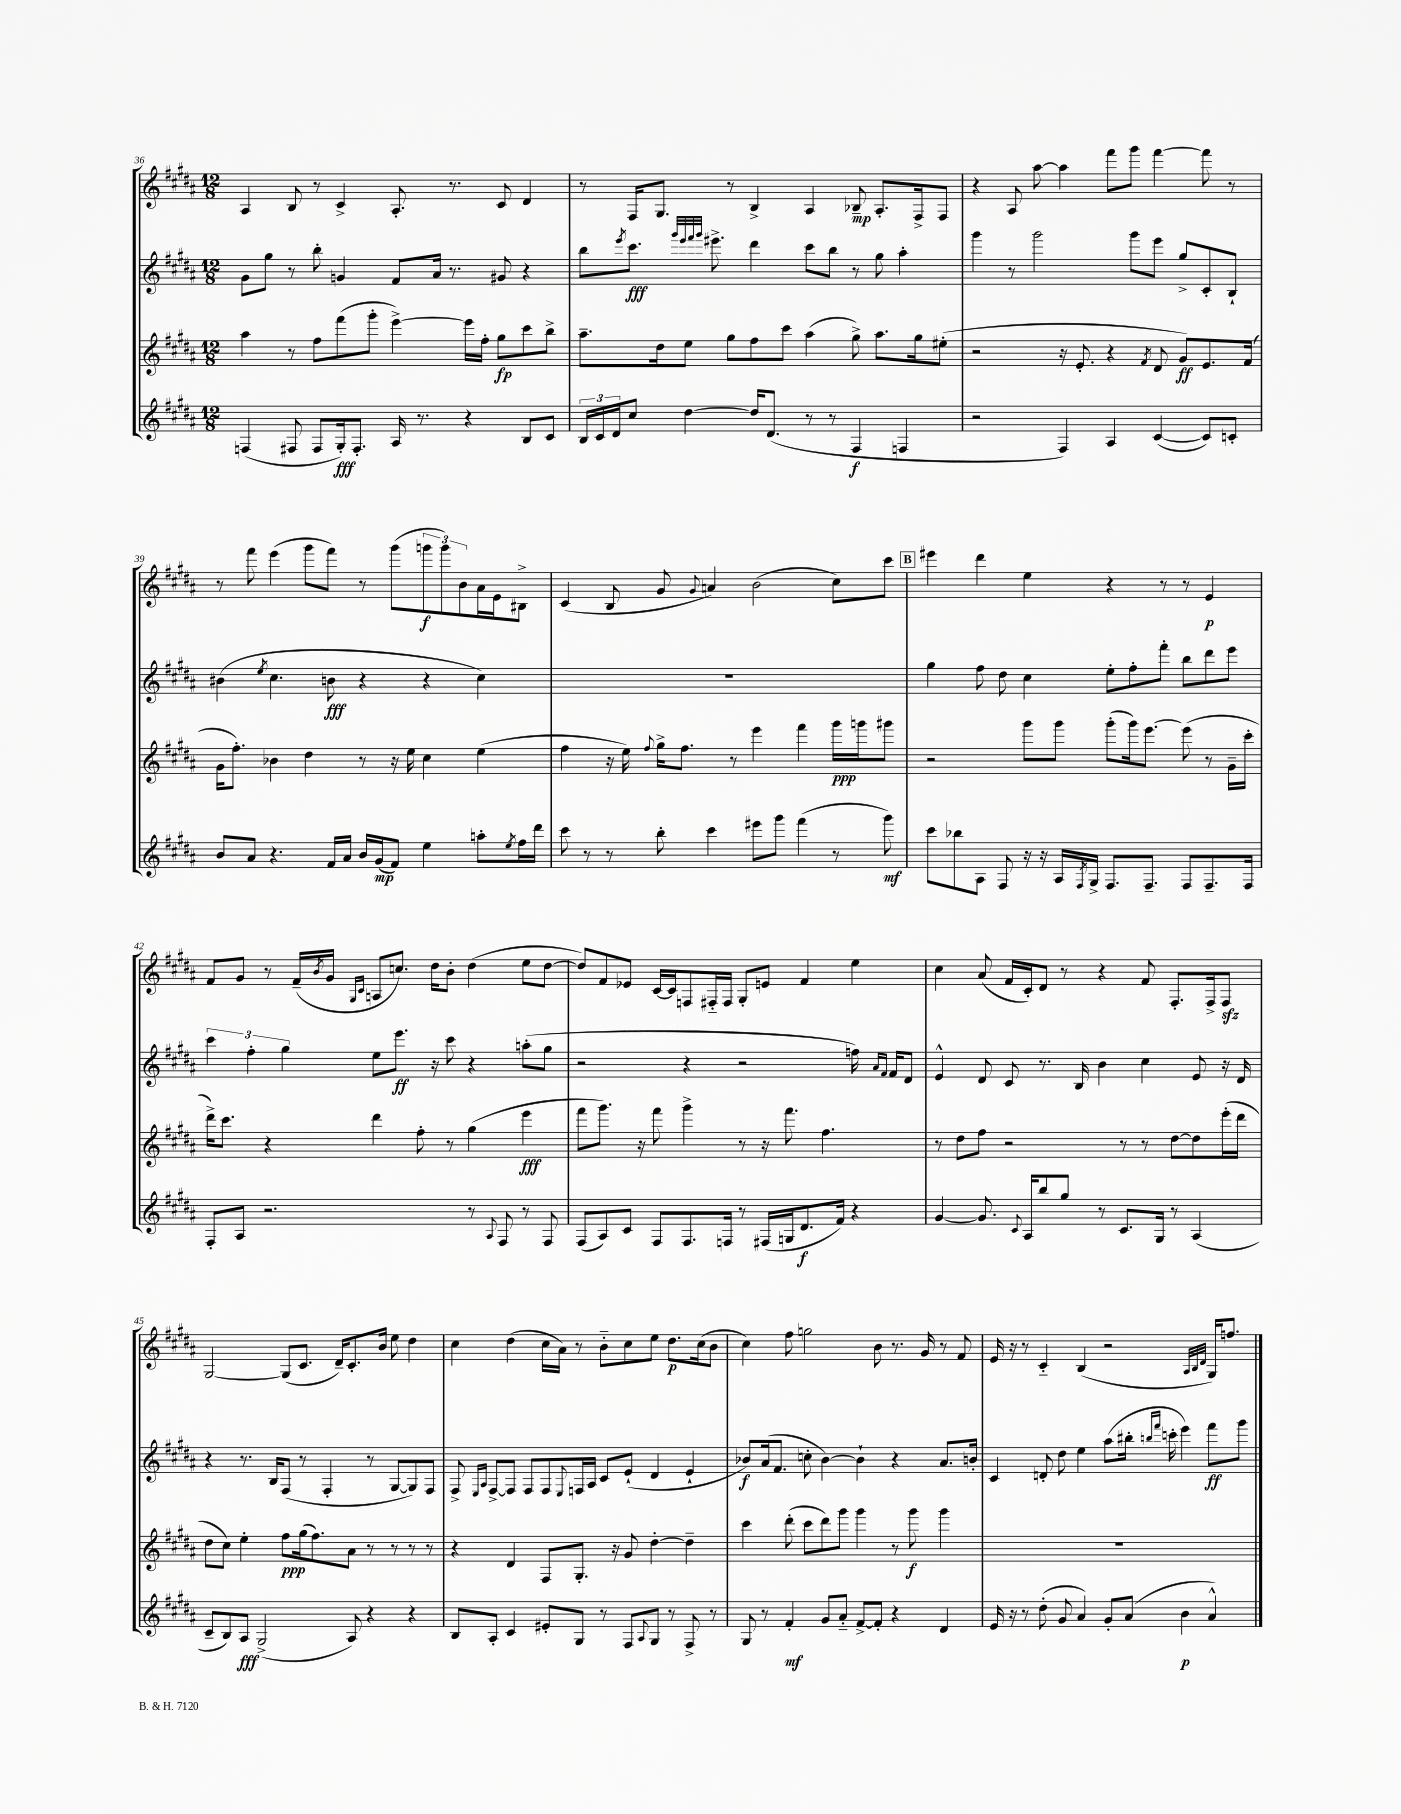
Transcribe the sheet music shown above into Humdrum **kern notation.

**kern	**dynam	**kern	**dynam	**kern	**dynam	**kern	**dynam
*part4	*part4	*part3	*part3	*part2	*part2	*part1	*part1
*staff4	*staff4	*staff3	*staff3	*staff2	*staff2	*staff1	*staff1
*clefG2	*	*clefG2	*	*clefG2	*	*clefG2	*
*k[f#c#g#d#a#]	*	*k[f#c#g#d#a#]	*	*k[f#c#g#d#a#]	*	*k[f#c#g#d#a#]	*
*M12/8	*	*M12/8	*	*M12/8	*	*M12/8	*
=36	=36	=36	=36	=36	=36	=36	=36
(4Fn/	.	4aa#\	.	8g#\L	.	4A#/	.
.	.	.	.	8gg#\J	.	.	.
8F#X/	.	8r	.	8r	.	8B/	.
8F#/L	.	8ff#\L	.	8bb'\	.	8r	.
16G#'/k)	fff	(8fff#\	.	4gn/	.	4c#^/	.
8.F#'/J	.	.	.	.	.	.	.
.	.	8ggg#'\J	.	.	.	.	.
16A#/	.	[4eee^\)	.	8f#/L	.	8.A#'/	.
8.r	.	.	.	.	.	.	.
.	.	.	.	16a#/Jk	.	.	.
.	.	.	.	8.r	.	8.r	.
4r	.	16eee\LL]	.	.	.	.	.
.	.	16ff#'\JJ	.	.	.	.	.
.	.	8gg#\L	fp	8g#X/	.	8c#/	.
8B/L	.	8ccc#\	.	4r	.	4d#/	.
8c#/J	.	8bb^\J	.	.	.	.	.
=37	=37	=37	=37	=37	=37	=37	=37
24B/LL	.	8.aa#~\L	.	8bb\L	.	8r	.
24c#/	.	.	.	.	.	.	.
24d#/J	.	.	.	.	.	.	.
.	.	.	.	8qeee/	.	.	.
8cc#/J	.	.	.	8.ccc#\J	fff	16F#/KL	.
.	.	16dd#\k	.	.	.	8.G#/J	.
[4dd#\	.	8ee\J	.	.	.	.	.
.	.	.	.	32qqggg#/LLL	.	.	.
.	.	.	.	32qqeee/	.	.	.
.	.	.	.	32qqfff#/	.	.	.
.	.	.	.	32qqggg#/JJJ	.	.	.
.	.	.	.	8.eee#X^\	.	.	.
.	.	8gg#\L	.	.	.	8r	.
16dd#/KL]	.	8ff#\	.	4ddd#\	.	4B^/	.
(8.d#/J	.	.	.	.	.	.	.
.	.	8ccc#\J	.	.	.	.	.
8r	.	(4aa#\	.	8ccc#\L	.	4A#/	.
8r	.	.	.	8bb\J	.	.	.
4F#/	f	8gg#^\)	.	8r	.	8B-X~/	mp
.	.	8.aa#\L	.	8gg#\	.	8.A#'/L	.
4Fn/	.	.	.	4aa#'\	.	.	.
.	.	16gg#\k	.	.	.	16F#^/k	.
.	.	(8ee#X'\J	.	.	.	8F#/J	.
=38	=38	=38	=38	=38	=38	=38	=38
2r	.	2r	.	4ggg#\	.	4r	.
.	.	.	.	8r	.	8A#/	.
.	.	.	.	2ggg#\	.	[8aa#\	.
4F#/)	.	16r	.	.	.	4aa#\]	.
.	.	8.e'/	.	.	.	.	.
4A#/	.	4r	.	.	.	8fff#\L	.
.	.	.	.	8ggg#\L	.	8ggg#\J	.
.	.	8qf#/	.	.	.	.	.
([4c#/	.	8d#/	.	8eee\J	.	[4fff#\	.
.	.	8g#/L)	ff	8gg#^/L	.	.	.
8c#/L])	.	8.e/	.	8c#'/	.	8fff#\]	.
8cn'/J	.	.	.	8B`/J	.	8r	.
.	.	(16f#/Jk	.	.	.	.	.
!!LO:LB:g=z
=39	=39	=39	=39	=39	=39	=39	=39
8b/L	.	16g#\KL	.	(4b#X\	.	8r	.
.	.	8.ff#'\J)	.	.	.	.	.
8a#/J	.	.	.	.	.	8fff#\	.
.	.	.	.	8qee/	.	.	.
4.r	.	4b-X\	.	4.cc#\	.	(4eee\	.
.	.	4dd#\	.	.	.	8ggg#\L	.
16f#/LL	.	.	.	8bn\	fff	8fff#\J)	.
16a#/JJ	.	.	.	.	.	.	.
16b/LL	.	8r	.	4r	.	8r	.
(16g#/J	mp	.	.	.	.	.	.
8f#/J)	.	16r	.	.	.	(8ggg#\L	.
.	.	16ee\	.	.	.	.	.
4ee\	.	4cc#\	.	4r	.	12gggn\	f
.	.	.	.	.	.	12ggg\)	.
.	.	.	.	.	.	12b\	.
8aan'\L	.	(4ee\	.	4cc#\)	.	16a#\L	.
.	.	.	.	.	.	16e\J	.
8qee/	.	.	.	.	.	.	.
16ff#\L	.	.	.	.	.	8B#X^\J	.
16ddd#\JJ	.	.	.	.	.	.	.
=40	=40	=40	=40	=40	=40	=40	=40
8ccc#\	.	4ff#\	.	1.r	.	(4c#/	.
8r	.	.	.	.	.	.	.
8r	.	16r	.	.	.	8B/	.
.	.	16ee\)	.	.	.	.	.
.	.	8qqff#/	.	.	.	.	.
8bb'\	.	16gg#^\KL	.	.	.	8g#/	.
.	.	8.ff#\J	.	.	.	.	.
.	.	.	.	.	.	8qqg#/	.
4ccc#\	.	.	.	.	.	4an/)	.
.	.	8r	.	.	.	.	.
8eee#X\L	.	4eee\	.	.	.	(2b\	.
8ggg#\J	.	.	.	.	.	.	.
(4fff#\	.	4fff#\	.	.	.	.	.
8r	.	16ggg#\LL	ppp	.	.	8cc#\L)	.
.	.	16gggn\J	.	.	.	.	.
8ggg#\)	mf	8ggg#X\J	.	.	.	8ccc#\J	.
!!LO:REH:place=s1:t=B
=41	=41	=41	=41	=41	=41	=41	=41
8ccc#\L	.	2r	.	4gg#\	.	4eee#X\	.
8bb-X\	.	.	.	.	.	.	.
8A#\J	.	.	.	8ff#\	.	4ddd#\	.
8F#/	.	.	.	8dd#\	.	.	.
16r	.	8ggg#\L	.	4cc#\	.	4ee\	.
16r	.	.	.	.	.	.	.
16A#/LL	.	8ggg#\J	.	.	.	.	.
8qF#/	.	.	.	.	.	.	.
16G#^/JJ	.	.	.	.	.	.	.
8.F#/L	.	(8ggg#'\L	.	8ee'\L	.	4r	.
.	.	16ggg#\k)	.	8ff#'\	.	.	.
8.F#~/J	.	[8.eee\J	.	.	.	.	.
.	.	.	.	8fff#'\J	.	8r	.
8F#/L	.	(8eee\]	.	8bb\L	.	8r	.
8.F#~/	.	8r	.	8ddd#\	.	4e/	p
.	.	16g#~\LL	.	8eee\J	.	.	.
16F#/Jk	.	16ccc#'\JJ	.	.	.	.	.
!!LO:LB:g=z
=42	=42	=42	=42	=42	=42	=42	=42
8F#'/L	.	16ddd#^\KL)	.	6ccc#\	.	8f#/L	.
.	.	8.ccc#\J	.	.	.	.	.
8A#/J	.	.	.	.	.	8g#/J	.
.	.	.	.	6ff#'\	.	.	.
2.r	.	4r	.	.	.	8r	.
.	.	.	.	6gg#\	.	.	.
.	.	.	.	.	.	(16f#~/LL	.
.	.	.	.	.	.	8qb/	.
.	.	.	.	.	.	16g#/JJ	.
.	.	.	.	.	.	16qqG#/LL	.
.	.	.	.	.	.	16qqc#/JJ	.
.	.	4ddd#\	.	8ee\L	.	8An/L	.
.	.	.	.	8.eee\J	ff	8.ccn/J)	.
.	.	8ff#'\	.	.	.	.	.
.	.	.	.	16r	.	16dd#\KL	.
.	.	8r	.	8ccc#\	.	8b'\J	.
8r	.	(4gg#\	.	4r	.	(4dd#\	.
8qqA#/	.	.	.	.	.	.	.
8F#/	.	.	.	.	.	.	.
8r	.	4eee\	fff	(8aan'\L	.	8ee\L	.
8F#/	.	.	.	8gg#\J	.	[8dd#\J	.
=43	=43	=43	=43	=43	=43	=43	=43
(8F#/L	.	8fff#\L	.	2r	.	8dd#/L])	.
8A#/)	.	8.ggg#\J)	.	.	.	8f#/	.
8c#/J	.	.	.	.	.	8e-X/J	.
.	.	16r	.	.	.	.	.
8F#/L	.	8fff#\	.	.	.	[16c#/LL	.
.	.	.	.	.	.	16c#/J]	.
8.F#/	.	4ggg#^\	.	4r	.	8Fn/	.
.	.	.	.	.	.	16F#X/L	.
16Fn/Jk	.	.	.	.	.	16F#/JJ	.
8r	.	8r	.	2r	.	8G#'/L	.
(16F#X/LL	.	16r	.	.	.	8en/J	.
16Gn/J	.	8.fff#\	.	.	.	.	.
8.d#/	f	.	.	.	.	4f#/	.
.	.	4.ff#\	.	.	.	.	.
16f#/Jk)	.	.	.	.	.	.	.
4r	.	.	.	16ffn\)	.	4ee\	.
.	.	.	.	16qqa#/LL	.	.	.
.	.	.	.	16qqf#/JJ	.	.	.
.	.	.	.	16f#/KL	.	.	.
.	.	.	.	8d#/J	.	.	.
=44	=44	=44	=44	=44	=44	=44	=44
[4g#/	.	8r	.	4e^^/	.	4cc#\	.
.	.	8dd#\L	.	.	.	.	.
8.g#/]	.	8ff#\J	.	8d#/	.	(8a#/	.
.	.	2r	.	8c#/	.	16f#/LL	.
8qqc#/	.	.	.	.	.	.	.
16A#/KL	.	.	.	.	.	16c#'/J)	.
8bb/	.	.	.	8.r	.	8d#/J	.
8gg#/J	.	.	.	.	.	8r	.
.	.	.	.	16B/	.	.	.
8r	.	.	.	4b\	.	4r	.
8.c#/L	.	8r	.	.	.	.	.
.	.	8r	.	4cc#\	.	8f#/	.
16G#/Jk	.	.	.	.	.	.	.
8r	.	[8dd#\L	.	.	.	8.F#'/L	.
(4A#/	.	8dd#\]	.	8e/	.	.	.
.	.	.	.	.	.	16F#^/k	.
.	.	(16eee'\L	.	16r	.	8F#zz/J	.
.	.	16ddd#\JJ	.	16d#/	.	.	.
!!LO:LB:g=z
=45	=45	=45	=45	=45	=45	=45	=45
8c#~/L	.	8dd#\L	.	4r	.	[2G#/	.
8B/)	.	8cc#\J)	.	.	.	.	.
8A#/J	fff	4ee'\	.	8.r	.	.	.
(2G#^/	.	.	.	.	.	.	.
.	.	.	.	16B/KL	.	.	.
.	.	8ff#\L	ppp	(8F#/J	.	(8G#/L]	.
.	.	(16gg#\k	.	8r	.	8.c#/J	.
.	.	8.ff#\)	.	.	.	.	.
.	.	.	.	4F#'/	.	.	.
.	.	.	.	.	.	16d#~/KL)	.
8A#/)	.	8a#\J	.	.	.	8.c#'/	.
4r	.	8r	.	8r	.	.	.
.	.	.	.	.	.	16b/Jk	.
.	.	8r	.	[8G#/L	.	8ee\	.
4r	.	8r	.	8G#/])	.	4dd#\	.
.	.	8r	.	8F#/J	.	.	.
=46	=46	=46	=46	=46	=46	=46	=46
8B/L	.	4r	.	8F#^/	.	4cc#\	.
.	.	.	.	16qqE/LL	.	.	.
.	.	.	.	16qqA#/JJ	.	.	.
8A#'/J	.	.	.	[8F#^/L	.	.	.
4c#/	.	4d#/	.	8F#/J]	.	(4dd#\	.
.	.	.	.	8F#/L	.	.	.
8e#X'/L	.	8F#/L	.	8F#/	.	16cc#\LL	.
.	.	.	.	.	.	16a#\JJ)	.
.	.	.	.	8qqE/	.	.	.
8G#/J	.	8.G#'/J	.	16Fn/L	.	8r	.
.	.	.	.	16A#/JJ	.	.	.
8r	.	.	.	8c#/L	.	8b\L	.
.	.	16r	.	.	.	.	.
8F#/L	.	8g#/	.	(8e`/J	.	8cc#\	.
8qqA#/	.	.	.	.	.	.	.
8G#/J	.	[4dd#'\	.	4d#/	.	8ee\J	.
8r	.	.	.	.	.	8.dd#\L	p
8F#^/	.	4dd#~\]	.	4e`/	.	.	.
.	.	.	.	.	.	(16cc#\k	.
8r	.	.	.	.	.	8b\J	.
=47	=47	=47	=47	=47	=47	=47	=47
8G#/	.	4ccc#\	.	8b-X/L)	f	4cc#\)	.
8r	.	.	.	(16a#/k	.	.	.
.	.	.	.	8.f#/J	.	.	.
4f#'/	mf	(8ddd#'\	.	.	.	8ff#\	.
.	.	8ccc#\L	.	8ccn'\	.	2ggn\	.
8g#/L	.	8ddd#\)	.	[4b-\)	.	.	.
8a#/J	.	8ggg#\J	.	.	.	.	.
[8f#^/L	.	4ggg#\	.	4b-`\]	.	.	.
8f#'/J]	.	.	.	.	.	8b\	.
4r	.	8r	.	4r	.	8.r	.
.	.	8ggg#\	f	.	.	.	.
.	.	.	.	.	.	16g#/	.
4d#/	.	4ggg#\	.	8.a#/L	.	8r	.
.	.	.	.	.	.	8f#/	.
.	.	.	.	16bn'/Jk	.	.	.
=48	=48	=48	=48	=48	=48	=48	=48
16e/	.	1.r	.	4c#/	.	16e/	.
16r	.	.	.	.	.	16r	.
8r	.	.	.	.	.	8r	.
(8dd#'\	.	.	.	8dn'/	.	4c#/	.
8g#/	.	.	.	8dd#\	.	.	.
4a#/)	.	.	.	4ee\	.	(4B/	.
8g#'/L	.	.	.	(8aa#\L	.	2r	.
(8a#/J	.	.	.	16bb#X'\Jk	.	.	.
.	.	.	.	16qqbbn/LL	.	.	.
.	.	.	.	16qqfff#/JJ	.	.	.
.	.	.	.	16cccn'\	.	.	.
4b\	p	.	.	4eee\)	.	.	.
.	.	.	.	.	.	32qqA#/LLL	.
.	.	.	.	.	.	32qqB/	.
.	.	.	.	.	.	32qqd#/JJJ	.
4a#^^/)	.	.	.	8fff#\L	ff	16G#/KL)	.
.	.	.	.	.	.	8.ffn/J	.
.	.	.	.	8ggg#\J	.	.	.
==	==	==	==	==	==	==	==
*-	*-	*-	*-	*-	*-	*-	*-
